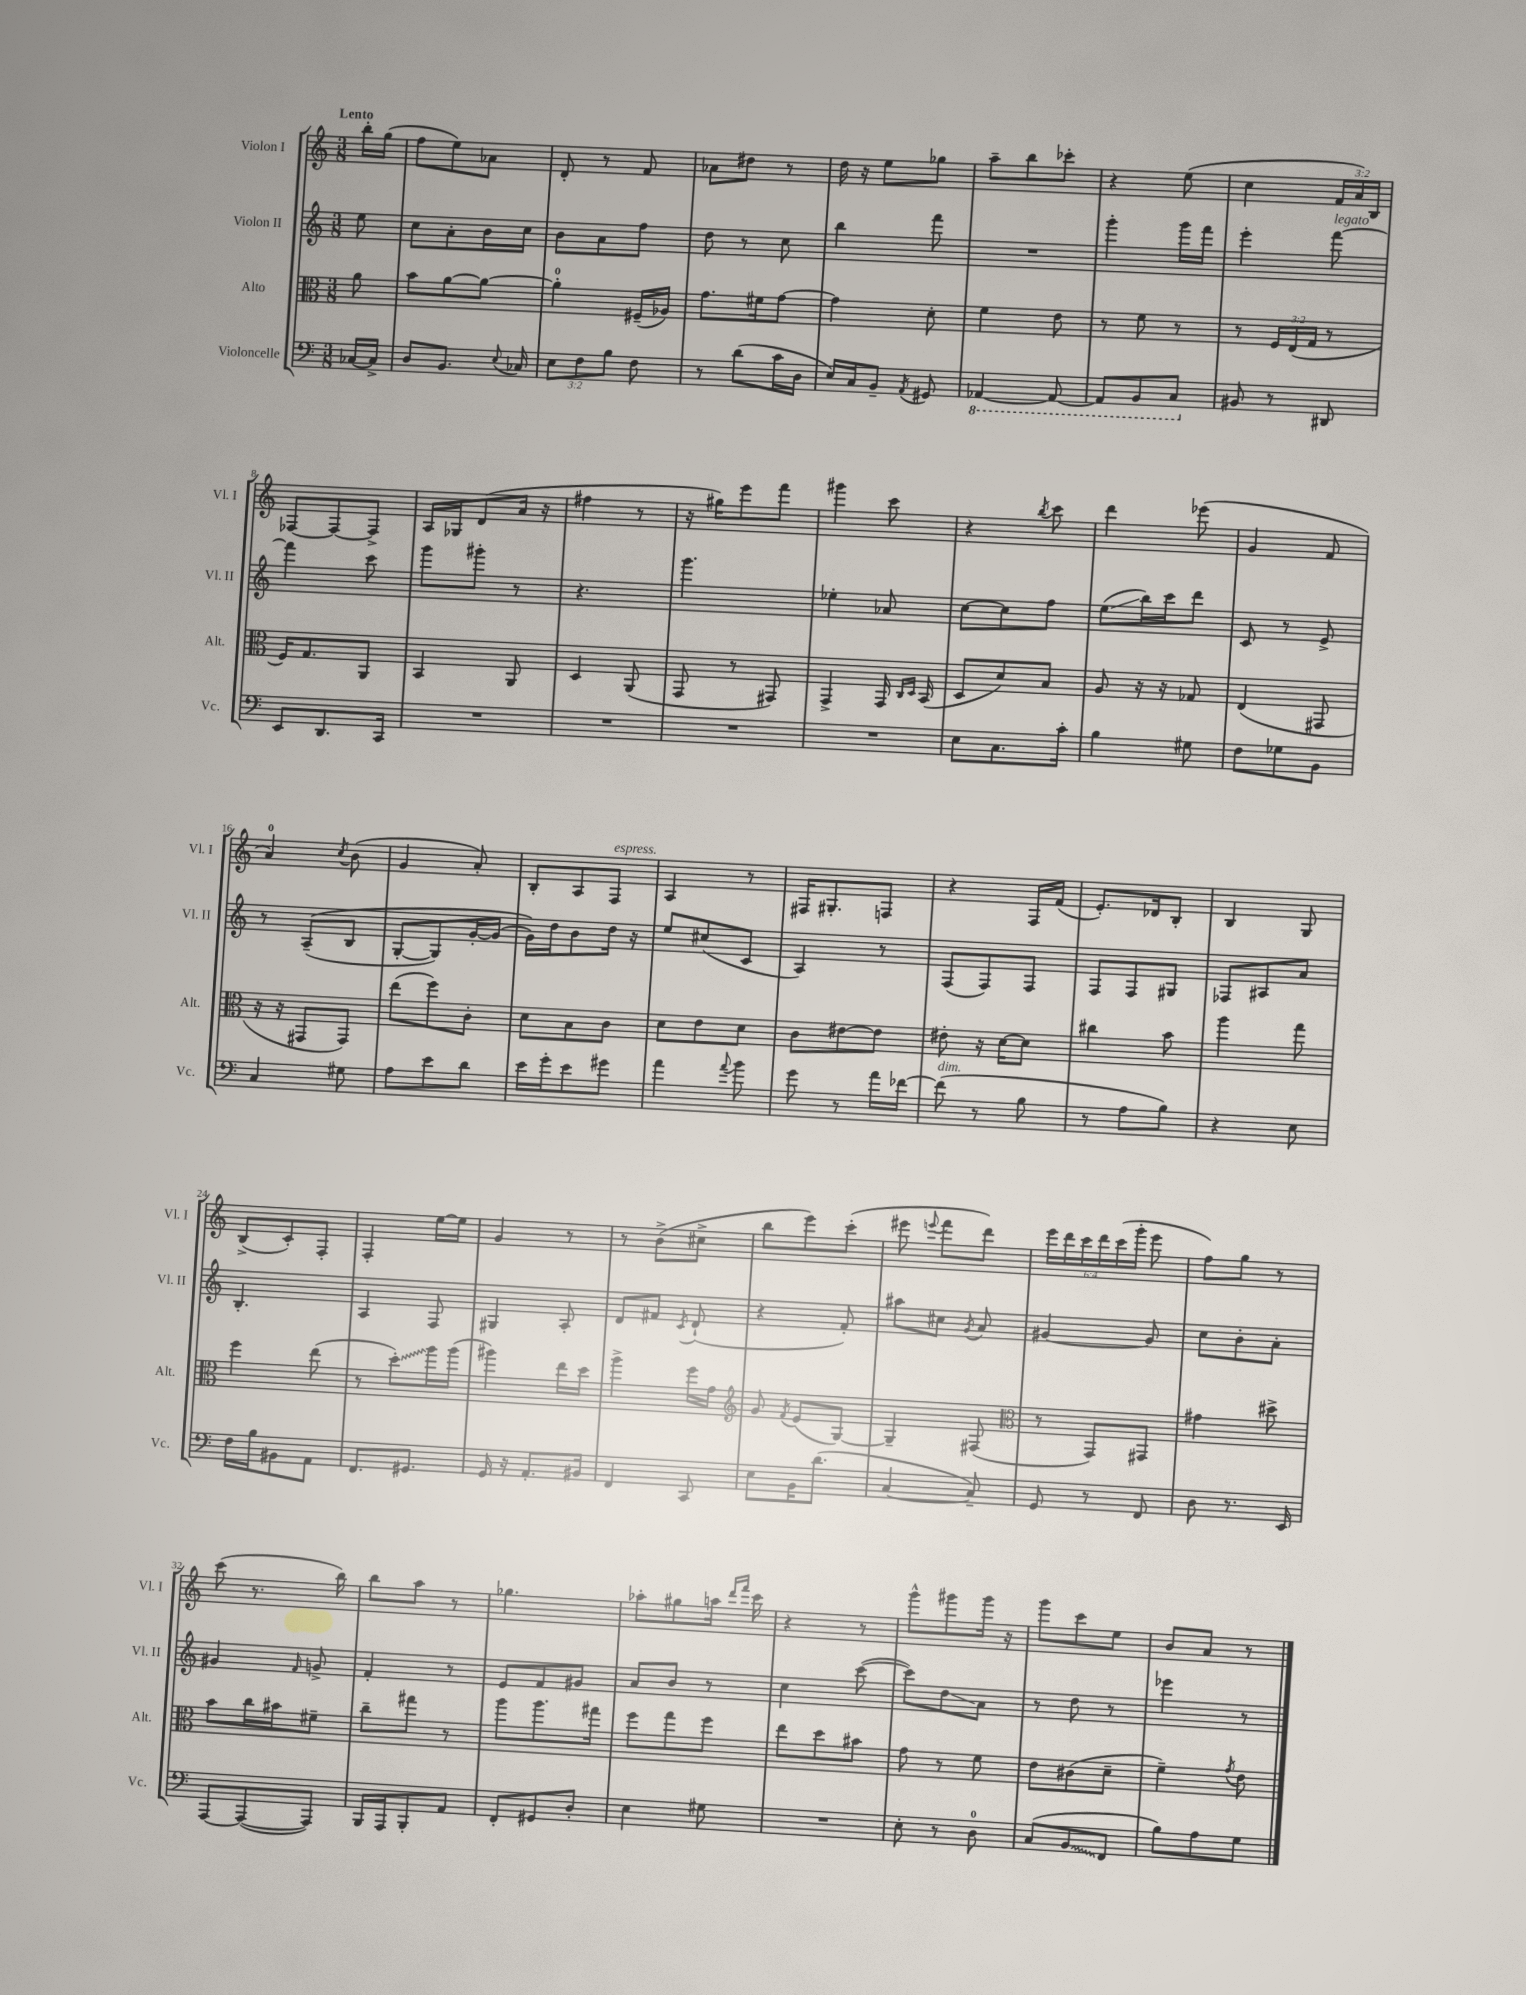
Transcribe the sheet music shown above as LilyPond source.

<<
\new StaffGroup <<
\new Staff = "s0" \with { instrumentName = "Violon I" shortInstrumentName = "Vl. I" } {
    \clef treble \key c \major \numericTimeSignature \time 3/8 \override Staff.TupletNumber.text = #tuplet-number::calc-fraction-text \partial 8 \tempo "Lento"
    \autoBeamOff b''16[-. g''16]( |
    f''8[ e''8) aes'8] |
    d'8-. r8 f'8 |
    aes'8[ dis''8] r8 |
    d''16 r16 e''8[ ges''8] |
    a''8[-- b''8 ces'''8]-. |
    r4 e''8( |
    c''4 \tuplet 3/2 { f'16[ a'16) b16] } |
    fes8[~ fes8~ fes8]-> |
    a16[ ges16 d'8( a'16] r16 |
    fis''4 r8 |
    r16 gis''16[) e'''8 f'''8] |
    gis'''4 c'''8 |
    r4 \acciaccatura { b''8 } c'''8 |
    d'''4 ees'''8( |
    g'4 f'8 |
    a'4-0) \acciaccatura { c''8 } b'8( |
    g'4 a'8-.) |
    b8[-. a8 f8]^\markup { \italic "espress." } |
    a4 r8 |
    fis16[ gis8.-. f8] |
    r4 f16[ f'16]( |
    e'8.[-.) des'16 b8]-. |
    b4 g8 |
    b8[->( c'8-.) f8]-. |
    f4-. e''16[~ e''16] |
    g'4 r8 |
    r8 b'8[->( cis''8]-> |
    b''8[ e'''8) c'''8]-.( |
    eis'''8 \appoggiatura { e'''8 } f'''8[ d'''8]) |
    \tuplet 6/4 { e'''16[ d'''16 c'''16 d'''16 c'''16( g'''16]-. } e'''8 |
    f''8[) g''8] r8 |
    c'''8( r8. b''16) |
    b''8[ a''8] r8 |
    ges''4. |
    aes''8[-. gis''8 a''16] \grace { d'''16[ f'''16] } c'''16 |
    r4 r8 |
    g'''8[-^ gis'''8 gis'''16] r16 |
    g'''8[ c'''8 e''8] |
    b'8[ a'8] r8 \bar "|." |
}
\new Staff = "s1" \with { instrumentName = "Violon II" shortInstrumentName = "Vl. II" } {
    \clef treble \key c \major \numericTimeSignature \time 3/8 \partial 8
    \autoBeamOff e''8 |
    c''8[ a'8-. b'16 c''16] |
    b'8[ a'8 f''8] |
    d''8 r8 c''8 |
    b''4 f'''8 |
    R4. |
    g'''4-. g'''16[ f'''16] |
    e'''4-. f'''8~^\markup { \italic "legato" } |
    f'''4 c'''8 |
    g'''8[ gis'''8]-. r8 |
    r4. |
    g'''4. |
    ees''4-. aes'8 |
    c''8[~ c''8 f''8] |
    e''8[\glissando( b''16) c'''16 d'''8] |
    c'8 r8 e'8-> |
    r8 a8[--(\( b8] |
    g8[~-. g8) g'16~-. g'16]( |
    g'16[)\) d''16 b'8 d''16] r16 |
    e''8[ cis''8( c'8] |
    a4) r8 |
    f8[( f8) f8] |
    f8[ f8 gis8] |
    fes8[ ais8 a'8] |
    b4.-. |
    a4 f8 |
    gis4 a8-. |
    d'8[ fis'8] \acciaccatura { c'8 } d'8-!( |
    r4 f'8-.) |
    ais''8[ cis''8] \acciaccatura { g'8 } a'8 |
    gis'4~ gis'8 |
    c''8[ b'8-. a'8]-. |
    gis'4 \grace { f'16 } g'8-> |
    f'4-. r8 |
    e'8[ f'8 gis'8] |
    a'8[ b'8] r8 |
    c''4 c'''8~( |
    c'''8[) d''8\glissando a'8] |
    r8 d''8 r8 |
    ees'''4 r8 \bar "|." |
}
\new Staff = "s2" \with { instrumentName = "Alto" shortInstrumentName = "Alt." } {
    \clef alto \key c \major \numericTimeSignature \time 3/8 \override Staff.TupletNumber.text = #tuplet-number::calc-fraction-text \partial 8
    \autoBeamOff a'8 |
    b'8[ a'8~ a'8]~ |
    a'4-0-. fis16[--( aes16]) |
    g'8.[ fis'16 g'8]~ |
    g'4 d'8-. |
    f'4 e'8 |
    r8 f'8 r8 |
    r8 \tuplet 3/2 { f16[ e16( g16] } r8 |
    f16[) g8. a,8] |
    b,4 a,8 |
    d4 a,8( |
    g,8 r8 gis,8) |
    g,4-> g,16 \grace { c16[ d16] } b,16( |
    d8[ d'8) b8] |
    a8 r16 r16 ges8 |
    e4( gis,8 |
    r16 r16 gis,8[ gis,8]) |
    e''8[( f''8) c'8]-. |
    d'8[ b8 c'8] |
    d'8[ e'8 d'8] |
    c'8[ eis'8~ eis'8] |
    eis'8-. r16 d'16[~ d'8] |
    cis''4 b'8 |
    a''4 g''8 |
    f''4 e''8( |
    r8 \once \override Glissando.style = #'zigzag d''8[-.\glissando) a''16 a''16]( |
    ais''4) e''16[ d''16] |
    a''4-> f''16[ g'16] |
    \clef treble g'8 \acciaccatura { f'8 } e'8[( g8]~) |
    g4-- fis8( |
    \clef alto r8 g,8[) gis,8] |
    gis'4 dis''8-> |
    b'8[ c''16 bis'16 fis'8]-- |
    c''8[-- gis''8] r8 |
    a''8[ a''8. gis''16] |
    f''8[ g''8 f''8] |
    e''8[ d''8 bis'8] |
    g'8 r8 f'8 |
    e'8[ cis'8( d'8]-- |
    f'4--) \acciaccatura { g'8 } e'8 \bar "|." |
}
\new Staff = "s3" \with { instrumentName = "Violoncelle" shortInstrumentName = "Vc." } {
    \clef bass \key c \major \numericTimeSignature \time 3/8 \override Staff.TupletNumber.text = #tuplet-number::calc-fraction-text \partial 8
    \autoBeamOff ces16[~ ces16]-> |
    d8[ b,8.] \appoggiatura { e8 } ces16 |
    \tuplet 3/2 { e8[ f8 b8] } f8 |
    r8 d'8[( c'16 d16] |
    e16[) c16 b,8]-- \acciaccatura { a,8 } gis,8 |
    \ottava #-1 aes,,4~ aes,,8~ |
    aes,,8[ b,,8 c,8] \ottava #0 |
    bis,8 r8 dis,8 |
    e,8[ d,8. c,16] |
    R4. |
    R4. |
    R4. |
    R4. |
    e8[ c8. c'16]-. |
    b4 gis8 |
    f8[ ges8 b,8] |
    c4 gis8 |
    a8[ e'8 d'8] |
    e'16[ g'16-. e'8 gis'8] |
    a'4 \appoggiatura { a'8 } b'8 |
    g'8 r8 a'16[ fes'16]~ |
    fes'8^\markup { \italic "dim." }( r8 b8 |
    r8 a8[ b8]) |
    r4 e8 |
    f16[ b16 bis,8 a,8] |
    f,8.[ gis,8.] |
    g,16 r16 a,8.[-. bis,16] |
    f,4 c,8 |
    e8[ b,16 d'8.]( |
    c4~ c8--) |
    g,8 r8 f,8 |
    d8 r8. e,16 |
    a,,8[~ a,,8~( a,,8]) |
    b,,16[ a,,16 b,,8-. a,8] |
    f,8[-. gis,8 d8]-. |
    e4 gis8 |
    R4. |
    e8-. r8 d8-0 |
    c8[( \once \override Glissando.style = #'zigzag b,8\glissando f,8] |
    b8[) a8 g8] \bar "|." |
}
>>
>>
